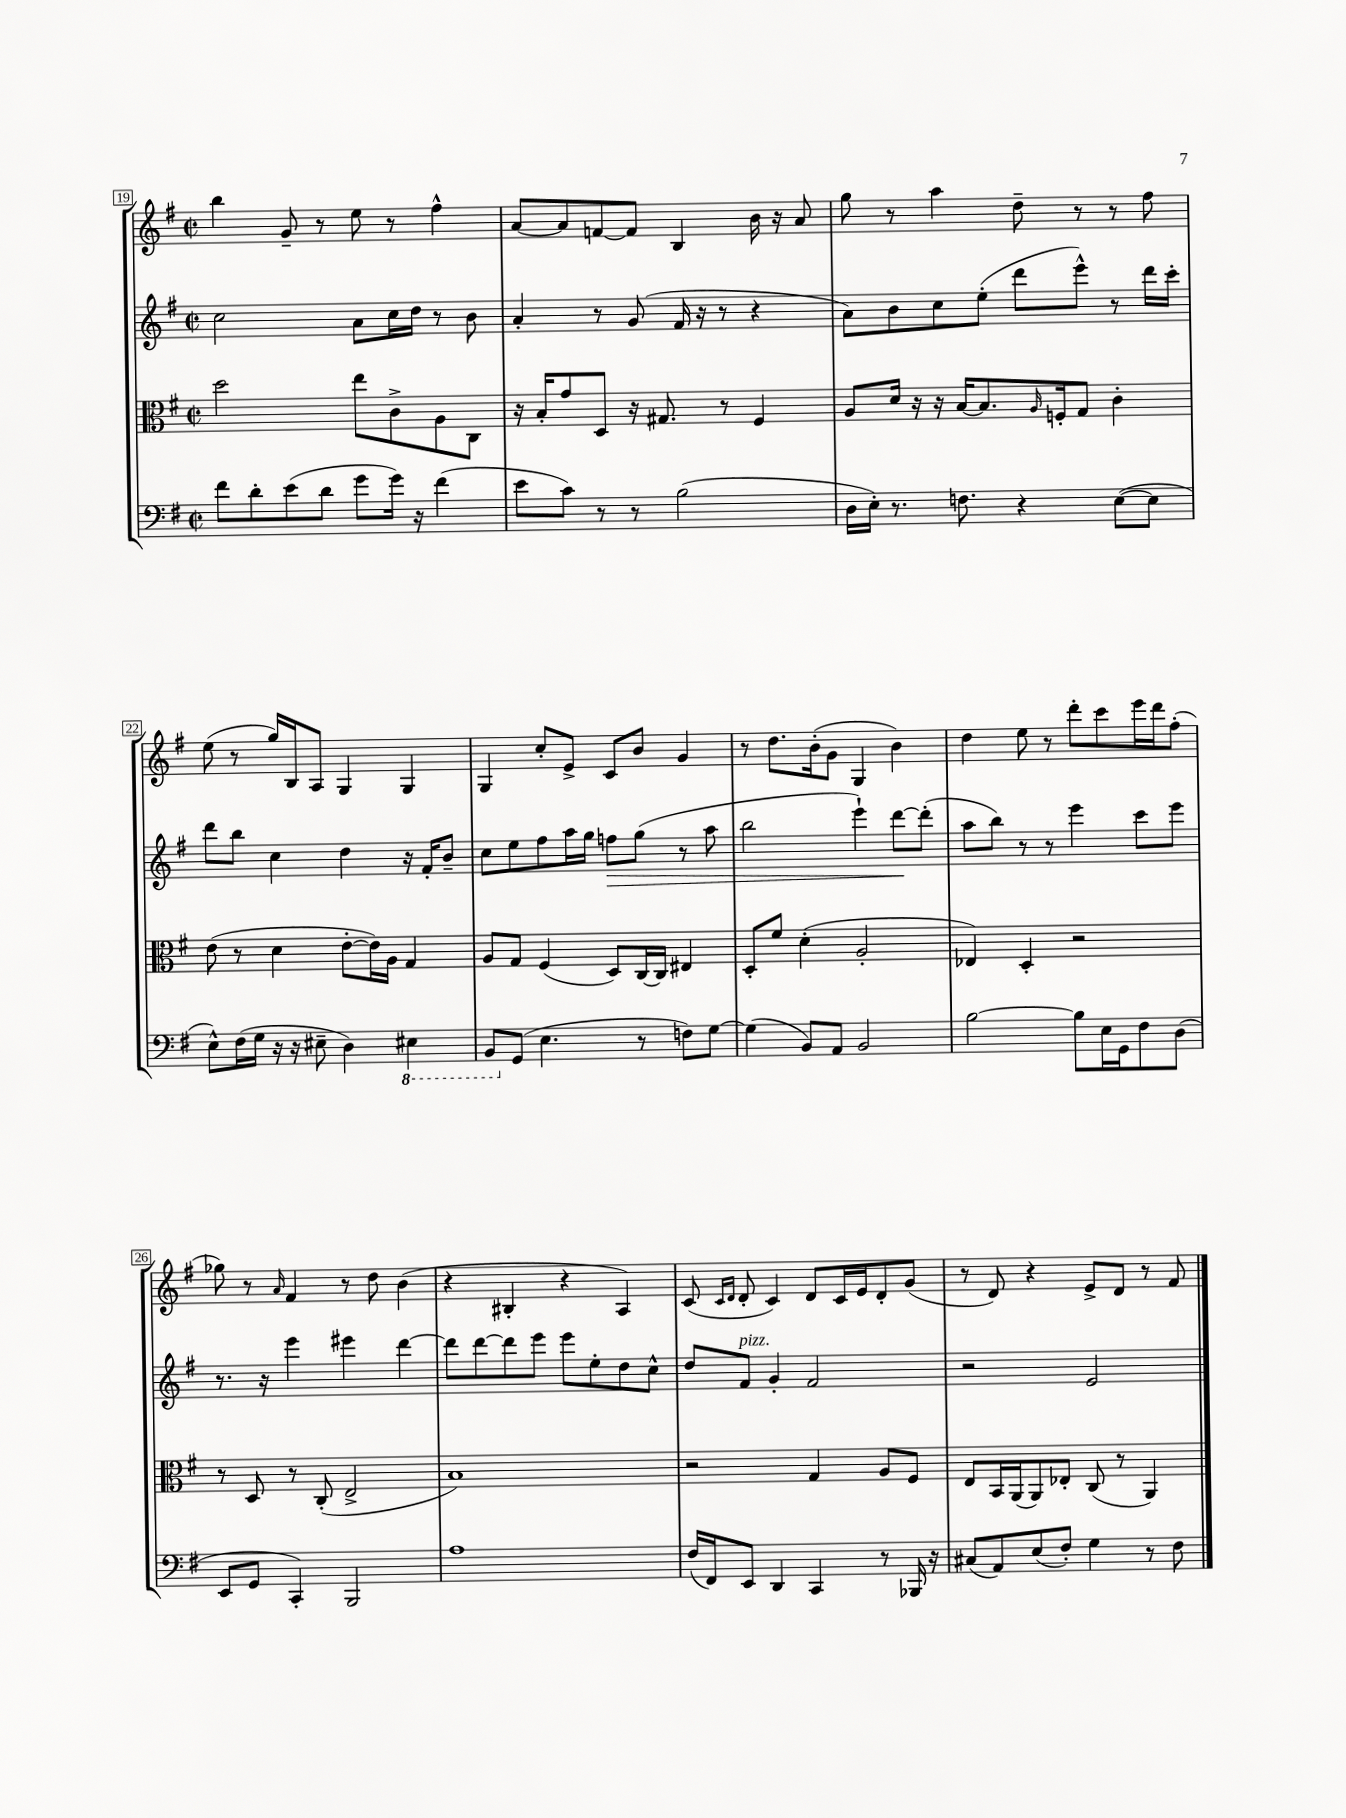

**kern	**kern	**kern	**kern
*staff4	*staff3	*staff2	*staff1
*clefF4	*clefC3	*clefG2	*clefG2
*k[f#]	*k[f#]	*k[f#]	*k[f#]
*M2/2	*M2/2	*M2/2	*M2/2
*met(c|)	*met(c|)	*met(c|)	*met(c|)
8f#\L	2dd\	2cc\	4bb\
8d'\	.	.	.
(8e\	.	.	8g~/
8d\J	.	.	8r
8g\L	8ee\L	8a\L	8ee\
16g\Jk)	8c^\	16cc\L	8r
16r	.	16dd\JJ	.
(4f#\	8A\	8r	4ff#^^\
.	8C\J	8b\	.
=	=	=	=
8e\L	16r	4a'/	[8a/L
.	16B'/LK	.	.
8c\J)	8g/	.	8a/]
8r	8D/J	8r	[8f/
8r	16r	(8g/	8f/]J
.	8.G#/	.	.
(2B\	.	16f#/	4B/
.	.	16r	.
.	8r	8r	.
.	4F#/	4r	16b\
.	.	.	16r
.	.	.	8a/
=	=	=	=
16D\LL	8A/L	8a\L)	8gg\
16E'\JJ)	.	.	.
8.r	16d/Jk	8b\	8r
.	16r	.	.
.	16r	8cc\	4aa\
8.F\	[16B/LK	.	.
.	8.B/]	(8ee'\J	.
4r	.	8ddd\L	8dd~\
.	16qqA/	.	.
.	16F'/k	.	.
.	8G/J	8eee^^\J)	8r
([8E\L	4c'\	8r	8r
8E\]J	.	16ddd\LL	8ff#\
.	.	16ccc'\JJ	.
=	=	=	=
8E^^\L)	(8e\	8ddd\L	(8ee\
(16F#\L	8r	8bb\J	8r
16G\JJ	.	.	.
16r	4d\	4cc\	16gg/LL)
16r	.	.	16B/J
8E#~\	.	.	8A/J
4D\)	[8e'\L	4dd\	4G/
.	16e\]L)	.	.
.	16A\JJ	.	.
4EE#\	4G/	16r	4G/
.	.	16f#'/LK	.
.	.	8b~/J	.
=	=	=	=
8BBB/L	8A/L	8cc\L	4G/
(8GG/J	8G/J	8ee\	.
4.E\	(4F#/	8ff#\	8cc'/L
.	.	16aa\L	8e^/J
.	.	16gg\JJ	.
.	8D/L)	8ff\L	8c/L
8r	[16C/L	(8gg\J	8b/J
.	16C/]JJ	.	.
8F\L)	4E#/	8r	4g/
[8G\J	.	8aa\	.
=	=	=	=
(4G\]	8D'/L	2bb\	8r
.	8f#/J	.	8.dd\L
8BB/L)	(4d'\	.	.
.	.	.	(16b'\k
8AA/J	.	.	8g\J
2BB/	2A'/	4eee`\)	4G/
.	.	[8ddd\L	4b\)
.	.	(8ddd'\]J	.
=	=	=	=
[2B\	4E-/)	8aa\L	4dd\
.	.	8bb\J)	.
.	4D'/	8r	8ee\
.	.	8r	8r
8B\]L	2r	4eee\	8ddd'\L
16E\L	.	.	8ccc\
16GG\J	.	.	.
8F#\	.	8ccc\L	16eee\L
.	.	.	16ddd\J
(8D\J	.	8eee\J	(8ff#'\J
=	=	=	=
8EE/L	8r	8.r	8gg-\)
8GG/J	8D/	.	8r
.	.	16r	.
.	.	.	16qqa/
4CC'/)	8r	4eee\	4f#/
.	(8C'/	.	.
2BBB/	2E^/	4eee#\	8r
.	.	.	8dd\
.	.	[4ddd\	(4b\
=	=	=	=
1A	1B)	8ddd\]L	4r
.	.	[8ddd\	.
.	.	8ddd\]	4B#'/
.	.	8eee\J	.
.	.	8eee\L	4r
.	.	8ee'\	.
.	.	8dd\	4A/)
.	.	8cc^^\J	.
=	=	=	=
(16F#/LL	2r	8dd/L	(8c/
16FF#/J)	.	.	.
.	.	.	16qqc/LL
.	.	.	16qqd/JJ
8EE/J	.	8f#/J	8d'/
4DD/	.	4g'/	4c/)
4CC/	4G/	2f#/	8d/L
.	.	.	16c/L
.	.	.	16e/J
8r	8A/L	.	8d'/
16BBB-/	8F#/J	.	(8g/J
16r	.	.	.
=	=	=	=
(8C#/L	8E/L	2r	8r
8AA/)	16BB/L	.	8d/)
.	(16AA/J	.	.
(8E/	8AA/)	.	4r
8F#'/J)	8E-'/J	.	.
4G\	(8C/	2e/	8e^/L
.	8r	.	8d/J
8r	4AA/)	.	8r
8F#\	.	.	8f#/
==	==	==	==
*-	*-	*-	*-
